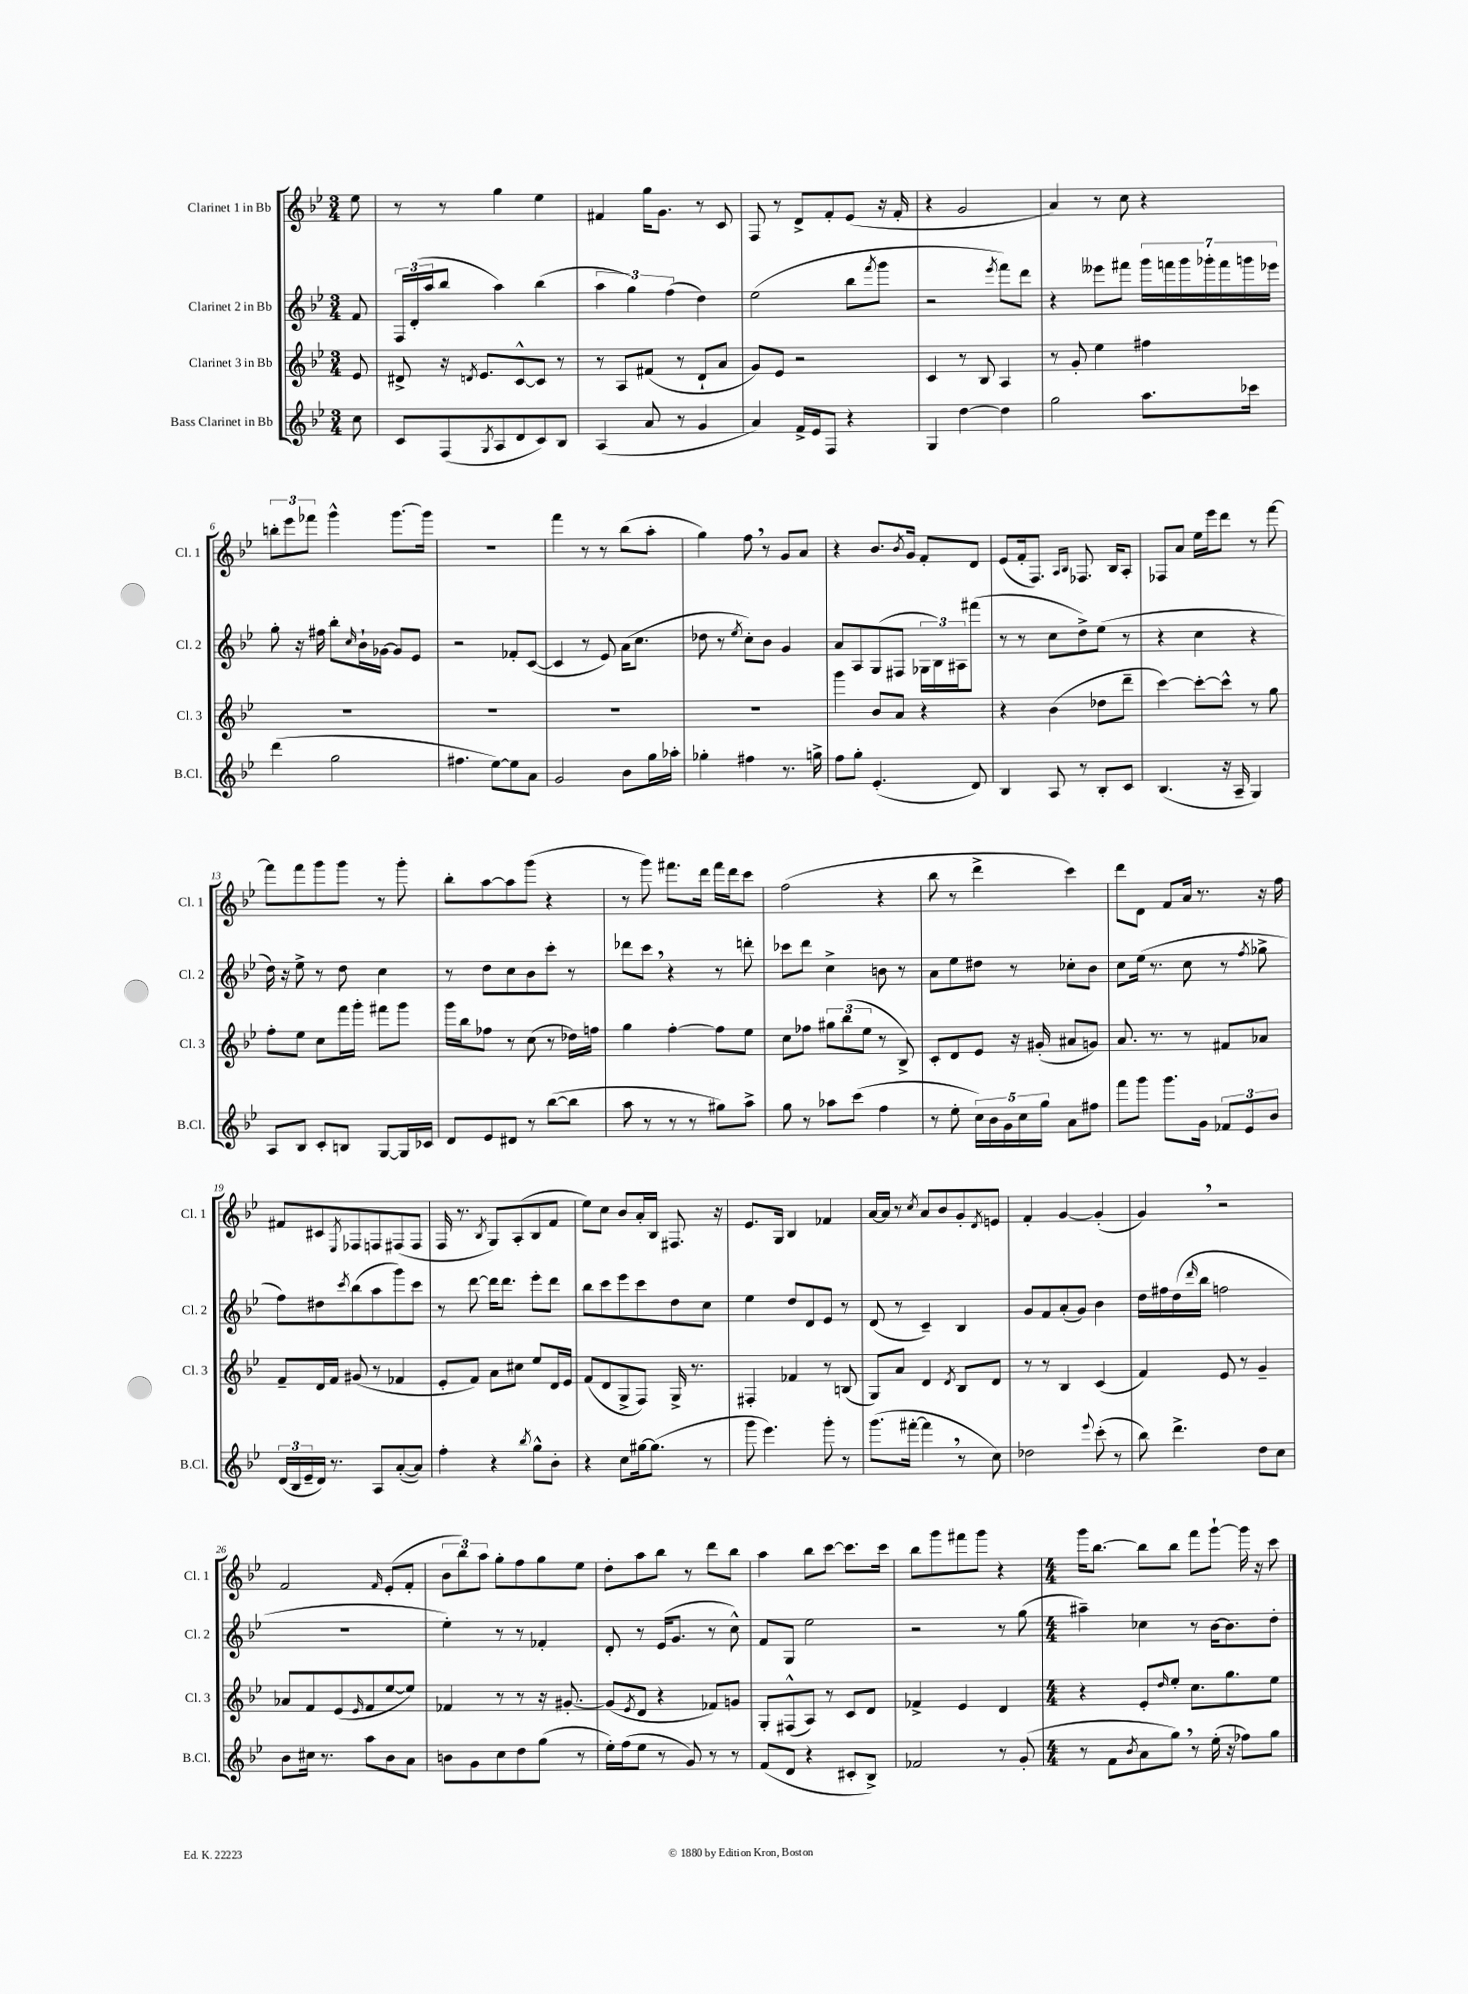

**kern	**kern	**kern	**kern
*staff4	*staff3	*staff2	*staff1
*clefG2	*clefG2	*clefG2	*clefG2
*k[b-e-]	*k[b-e-]	*k[b-e-]	*k[b-e-]
*M3/4	*M3/4	*M3/4	*M3/4
8cc	8e-	8f	8ee-
=	=	=	=
8c	8d#^	24F	8r
.	.	(24d'	.
.	.	24aa	.
(8F	16r	8bb-	8r
.	8qd	.	.
.	8.e-	.	.
8qG	.	.	.
8A	.	4aa)	4gg
8d	[8c^^	.	.
8c)	8c]	(4bb-	4ee-
8B-	8r	.	.
=	=	=	=
(4A	8r	6aa	4f#
.	8A	.	.
.	.	6gg)	.
8a	(8f#	.	16gg
.	.	.	8.g
.	.	(6ff	.
8r	8r	.	.
4g	8d`	4dd)	8r
.	8a	.	8c
=	=	=	=
4a)	8g)	(2ee-	8F
.	8e-	.	8r
16f^	2r	.	8d^
16e-	.	.	.
8F	.	.	8f'
4r	.	8bb-	(8e-
.	.	8qfff	.
.	.	8ggg	16r
.	.	.	16f'
=	=	=	=
4G	4c	2r	4r
[4dd	8r	.	2g
.	8B-	.	.
.	.	8qeee-	.
4dd]	4A	8fff)	.
.	.	8ddd	.
=	=	=	=
2gg	8r	4r	4a)
.	8g'	.	.
.	4ee-	8eee--	8r
.	.	8fff#	8cc
8.aa	4ff#	28ggg	4r
.	.	28fff	.
.	.	28ggg	.
.	.	28ggg-'	.
.	.	28fff	.
.	.	28ggg	.
16ccc-	.	.	.
.	.	28eee-	.
=	=	=	=
(4ddd	2.r	8gg'	12bb'
.	.	.	12eee-
.	.	16r	.
.	.	.	12fff-
.	.	16ff#	.
2gg	.	8bb-'	4ggg^^
.	.	16qqcc	.
.	.	16b-`	.
.	.	[16g-	.
.	.	8g-]	[8.ggg
.	.	8e-	.
.	.	.	16ggg]
=	=	=	=
4.ff#	2.r	2r	2.r
[8ee-)	.	.	.
8ee-]	.	8f-'	.
8a	.	([8c	.
=	=	=	=
2g	2.r	4c]	4fff
.	.	8r	8r
.	.	8e-)	8r
8b-	.	(16a	(8bb-
.	.	8.cc	.
16gg	.	.	8aa'
16aa-'	.	.	.
=	=	=	=
4gg-'	2.r	8dd-	4gg)
.	.	8r	.
.	.	8qee-	.
4ff#	.	8cc')	8ff
.	.	8b-	8r
8.r	.	4g	8g
.	.	.	8a
16gg^	.	.	.
=	=	=	=
8ff	4ggg	8a	4r
8gg'	.	8A	.
(4.e-'	8b-	(8G	8.b-
.	8a	8F#	.
.	.	.	8qb-
.	.	.	16g
.	4r	24G-	8f'
.	.	24B-)	.
.	.	24A#	.
8d)	.	(8fff#	8d
=	=	=	=
4B-	4r	8r	(8e-
.	.	8r	16f'
.	.	.	8.F)
8A	(4b-	8cc	.
.	.	.	16qqA
.	.	.	16qqB-
8r	.	8dd^)	8.F-
8B-'	8dd-	(8ee-	.
.	.	.	16B-
8c	8ddd~	8r	8A'
=	=	=	=
(4.B-	[4ccc)	4r	8F-
.	.	.	8a
.	8ccc'_	4cc	16ee-
.	.	.	16eee-
16r	8ccc^^]	.	8ddd
16A~	.	.	.
4G)	8r	4r	8r
.	8gg	.	[8fff
=	=	=	=
8A	8ff'	16dd)	8fff]
.	.	16r	.
8B-	8ee-	8ee-^	8fff
8c'	8cc	8r	8ggg
8B	16fff	8dd	8ggg
.	16ggg'	.	.
[8G	8fff#	4cc	8r
16G]	8ggg	.	8ggg'
16c-	.	.	.
=	=	=	=
8d	16ggg	8r	8bb-'
.	16bb-	.	.
8e-	8ff-	8dd	[8aa
8d#	8r	8cc	8aa]
8r	(8cc	8b-	(8ggg
([8bb-	8r	8ccc'	4r
8bb-]	16dd-)	8r	.
.	16ff	.	.
=	=	=	=
8aa	4gg	8ddd-	8r
8r	.	8ccc	8ggg)
8r	[4ff'	4r	8.fff#
8r	.	.	.
.	.	.	16ddd
8gg#)	8ff]	8r	16fff#
.	.	.	16ddd
8aa^	8ee-	8ddd'	8ccc
=	=	=	=
8gg	8cc	8ccc-	(2ff
8r	8ff-	8ddd	.
8aa-	12gg#	4cc^	.
.	(12bb-	.	.
(8ccc	.	.	.
.	12ee-	.	.
4ff	8r	8b	4r
.	8B-^)	8r	.
=	=	=	=
8r	8c'	8a	8bb-
8ee-'	8d	8ee-	8r
20cc)	8e-	8dd#	4ddd^
20b-	.	.	.
20g	.	.	.
.	16r	8r	.
20cc	.	.	.
.	(16g#'	.	.
20gg	.	.	.
8a	8a#	8cc-'	4ccc)
8ff#	8g)	8b-	.
=	=	=	=
8fff	8.a	8cc	8ddd
8ggg	.	(16ee-	8d
.	8.r	8.r	.
8.ggg	.	.	8f
.	8r	8cc	16a
16g	.	.	8.r
12f-	8f#	8r	.
12e-	.	.	.
.	.	8qff	.
.	8a-	8gg-^	16r
12b-	.	.	.
.	.	.	16ff
=	=	=	=
(24d	8f~	8ff)	8f#
24B-	.	.	.
24e-~	.	.	.
16d)	16d	8dd#	8c#
8.r	16f	.	.
.	.	8qccc	8qE-
.	(8g#	(8bb-	8F-
8A	8r	8aa	8F
([8a'	4f-	8ggg)	(8F#
8a])	.	8ccc	8F#
=	=	=	=
4ff'	8e-'	8r	16F
.	.	.	8.r
.	8f)	[8ddd	.
.	.	.	8qB-
4r	8a	16ddd]	8G)
.	.	8.ddd	.
.	8cc#	.	(8A'
8qbb-	.	.	.
8gg^^	8ee-	8eee-'	8B-
8b-'	16d	8ddd	8f
.	16e-	.	.
=	=	=	=
4r	(8f	8bb-	8ee-)
.	8d	8ccc	8cc
8cc	8G^	8eee-	8b-
[16gg#	8F)	8ccc	16a'
(8.gg#]	.	.	16B-
.	16G^	8dd	8.F#
.	8.r	.	.
8r	.	8cc	.
.	.	.	16r
=	=	=	=
8ggg	4F#'	4ee-	8.e-
4.eee-)	.	.	.
.	.	.	16G
.	4f-	8dd	4B-
.	.	8d	.
8ggg'	8r	8e-	4f-
8r	(8B	8r	.
=	=	=	=
(8.ggg	8G)	(8d	[16a
.	.	.	16a]
.	8a	8r	8r
[16fff#'	.	.	.
.	.	.	8qcc
4fff#]	4d	4c~)	8a
.	.	.	8b-
.	8qd	.	.
8r	8B-	4B-	8g'
.	.	.	8qd
8cc)	8d	.	8e
=	=	=	=
2dd-	8r	8g	4f'
.	8r	8f	.
.	4B-	(8a'	[4g
.	.	8g)	.
8qqeee-	.	.	.
(8ccc'	(4c	4b-	(4g']
8r	.	.	.
=	=	=	=
8bb-)	4f)	16dd	4g)
.	.	16ff#	.
4.ddd^	.	(16dd	.
.	.	16qqddd	.
.	.	16bb-	.
.	8e-	2ff	2r
.	8r	.	.
8dd	4g~	.	.
8cc	.	.	.
=	=	=	=
8b-	8a-	2.r	2f
16cc#	8f	.	.
8.r	.	.	.
.	(8e-	.	.
.	16qqe-	.	.
8aa	8f	.	.
.	.	.	16qqf
8b-	[8ee-	.	(8e-'
8a	8ee-])	.	8f'
=	=	=	=
8b	4f-	4ee-')	12b-
.	.	.	12bb-)
8g	.	.	.
.	.	.	12aa
8cc	8r	8r	8gg'
8dd	8r	8r	8ff
(8gg	16r	4f-'	8gg
.	[8.g#'	.	.
8r	.	.	8ee-
=	=	=	=
16ee-')	(8g#]	8d'	8dd'
(16ff	.	.	.
.	8qe-	.	.
8ee-	8d	8r	8aa
8r	4r	(16e-	8bb-
.	.	8.g	.
8g)	.	.	8r
8r	8f-)	8r	8ddd
8r	8g	8cc^^)	8bb-
=	=	=	=
(8f	8G'	8f	4aa
8d	(8F#^^	8G	.
4r	8A)	2ee-	8bb-
.	8r	.	[8ccc
8c#'	8c	.	8.ccc]
8B-^)	8d	.	.
.	.	.	16ccc
=	=	=	=
2f-	4f-^	2r	8bb-
.	.	.	8ggg
.	4e-	.	8fff#
.	.	.	8ggg
8r	4d	8r	4r
(8g'	.	(8gg	.
=	=	=	=
*M4/4	*M4/4	*M4/4	*M4/4
8r	4r	4aa#~)	16ggg
.	.	.	[8.bb-
8f	.	.	.
8qb-	.	.	.
8a	8e-'	4cc-	8bb-]
.	16qqdd	.	.
8gg)	8ee-'	.	8bb-
8r	8.cc	8r	8fff
(16ee-'	.	[16b-	[8ggg`
16r	8.gg	8.b-]	.
8ff-)	.	.	16ggg]
.	.	.	16r
8gg	8ee-	8dd'	8ccc
==	==	==	==
*-	*-	*-	*-
